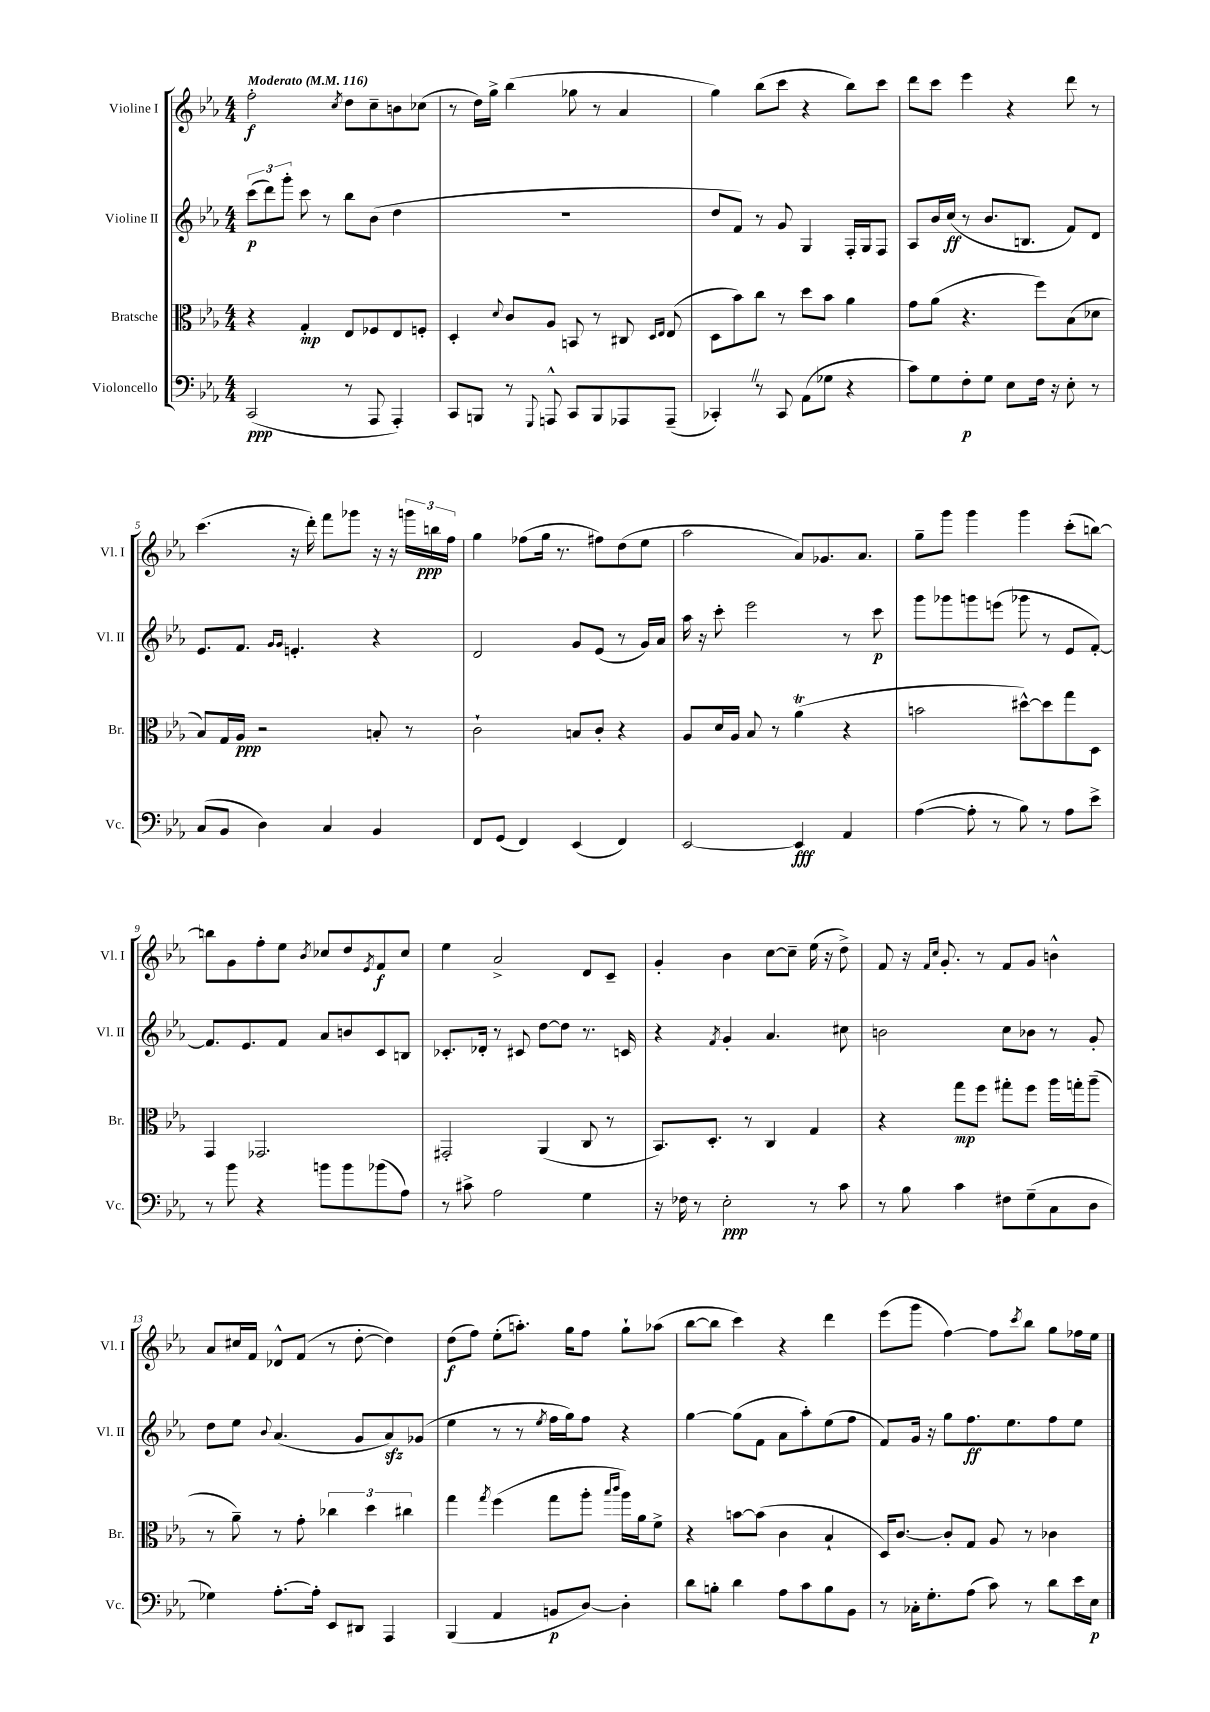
<<
\new StaffGroup <<
\new Staff = "s0" \with { instrumentName = "Violine I" shortInstrumentName = "Vl. I" } {
    \clef treble \key ees \major \numericTimeSignature \time 4/4 \tempo "Moderato" 4 = 116
    f''2-.\f \acciaccatura { c''8 } d''8 c''8-- b'8 ces''8( |
    r8 d''16) g''16-> bes''4( ges''8 r8 aes'4 |
    g''4) bes''8( c'''8 r4 bes''8) c'''8 |
    d'''8 c'''8 ees'''4 r4 d'''8 r8 |
    c'''4.( r16 d'''16-.) f'''8 ges'''8 r16 r16 \tuplet 3/2 { g'''16 b''16\ppp f''16 } |
    g''4 fes''8( g''16 r8. fis''8) d''8( ees''8 |
    aes''2 aes'8) ges'8. aes'8. |
    g''8-- g'''8 g'''4 g'''4 c'''8-.( b''8~) |
    b''8 g'8 f''8-. ees''8 \acciaccatura { bes'8 } ces''8 d''8 \acciaccatura { ees'8 } f'8\f ces''8 |
    ees''4 aes'2-> d'8 c'8-- |
    g'4-. bes'4 c''8~ c''8-- ees''16( r16 d''8->) |
    f'8 r16 \grace { f'16 c''16 } g'8.-. r8 f'8 g'8 b'4-^ |
    aes'8 cis''16 f'16 des'8-^ f'8( r8 d''8~-. d''4) |
    d''8\f( f''8) ees''8-.( a''8.-.) g''16 f''8 g''8-! aes''8( |
    bes''8~ bes''8 c'''4) r4 d'''4 |
    ees'''8( g'''8 f''4~) f''8 \acciaccatura { c'''8 } bes''8 g''8 fes''16 ees''16 \bar "|." |
}
\new Staff = "s1" \with { instrumentName = "Violine II" shortInstrumentName = "Vl. II" } {
    \clef treble \key ees \major \numericTimeSignature \time 4/4
    \tuplet 3/2 { c'''8\p( d'''8) g'''8-. } c'''8 r8 bes''8 bes'8( d''4 |
    R1 |
    d''8 f'8) r8 g'8 g4 f16-. g16 f8 |
    aes8 bes'16 c''16\ff( r8 bes'8. b8. f'8) d'8 |
    ees'8. f'8. \grace { g'16 g'16 } e'4.-. r4 |
    d'2 g'8 ees'8( r8 g'16) aes'16 |
    aes''16 r16 c'''8-. ees'''2 r8 c'''8\p |
    g'''8 ges'''8 g'''8 e'''8( ges'''8 r8 ees'8 f'8~-.) |
    f'8. ees'8. f'8 aes'8 b'8 c'8 b8 |
    ces'8.-. des'16-. r8 cis'8 d''8~ d''8 r8. c'16 |
    r4 \acciaccatura { f'8 } g'4-. aes'4. cis''8 |
    b'2 c''8 bes'8 r8 g'8-. |
    d''8 ees''8 \appoggiatura { bes'8 } aes'4.( g'8 aes'8\sfz) ges'8( |
    ees''4 r8 r8 \acciaccatura { ees''8 } f''16 g''16) f''8 r4 |
    g''4~ g''8( f'8 aes'8 aes''8-.) ees''8( f''8 |
    f'8) g'16 r16 g''8 f''8.\ff ees''8. f''8 ees''8 \bar "|." |
}
\new Staff = "s2" \with { instrumentName = "Bratsche" shortInstrumentName = "Br." } {
    \clef alto \key ees \major \numericTimeSignature \time 4/4
    r4 g4-.\mp ees8 fes8 ees8 f8-. |
    d4-. \appoggiatura { d'8 } c'8 aes8 b,8 r8 cis8 \grace { d16 ees16 } ees8( |
    d8 bes'8) c''8 r8 d''8 bes'8 aes'4 |
    g'8 aes'8( r4. f''8) bes8( des'8 |
    bes8) g16 aes16\ppp r2 b8-. r8 |
    c'2-! b8 c'8-. r4 |
    aes8 d'16 aes16 bes8 r8 aes'4\trill( r4 |
    b'2 dis''8~-^) dis''8 g''8 d8 |
    g,4 ges,2. |
    gis,2-. aes,4( c8 r8 |
    bes,8.) d8.-. r8 c4 g4 |
    r4 g''8\mp f''8 gis''8-. f''8 aes''16 g''16-. aes''8--( |
    r8 aes'8--) r8 g'8-. \tuplet 3/2 { ces''4 d''4 cis''4 } |
    g''4 \acciaccatura { g''8 } f''4( g''8 aes''8-. \grace { bes''16 c'''16 } aes''16) aes'16 f'8-> |
    r4 b'8~ b'8( c'4 bes4-! |
    d16) c'8.~ c'8-. g8 aes8 r8 ces'4 \bar "|." |
}
\new Staff = "s3" \with { instrumentName = "Violoncello" shortInstrumentName = "Vc." } {
    \clef bass \key ees \major \numericTimeSignature \time 4/4
    c,2\ppp( r8 aes,,8 aes,,4-.) |
    c,8 b,,8 r8 \appoggiatura { g,,8 } a,,8-^ c,8 b,,8 aes,,8 aes,,8--( |
    ces,4-.) \once \override BreathingSign.text = \markup { \musicglyph "scripts.caesura.straight" } \breathe r8 ces,8 aes,8( ges8 r4 |
    c'8) g8 f8-.\p g8 ees8 f16 r16 ees8-. r8 |
    c8( bes,8 d4) c4 bes,4 |
    f,8 g,8( f,4) ees,4( f,4) |
    ees,2~ ees,4\fff aes,4 |
    aes4~( aes8-. r8 bes8) r8 aes8 ees'8-> |
    r8 bes'8 r4 b'8 b'8 bes'8( aes8) |
    r8 cis'8-> aes2 g4 |
    r16 fes16 r8 ees2-.\ppp r8 c'8 |
    r8 bes8 c'4 fis8 g8--( c8 d8 |
    ges4) aes8.~-. aes16-. ees,8 dis,8 aes,,4 |
    bes,,4( aes,4 b,8\p d8~) d4-. |
    d'8 b8-. d'4 aes8 c'8 b8 bes,8 |
    r8 ces16-. g8.-. aes8( c'8) r8 d'8 ees'16 ees16\p \bar "|." |
}
>>
>>
